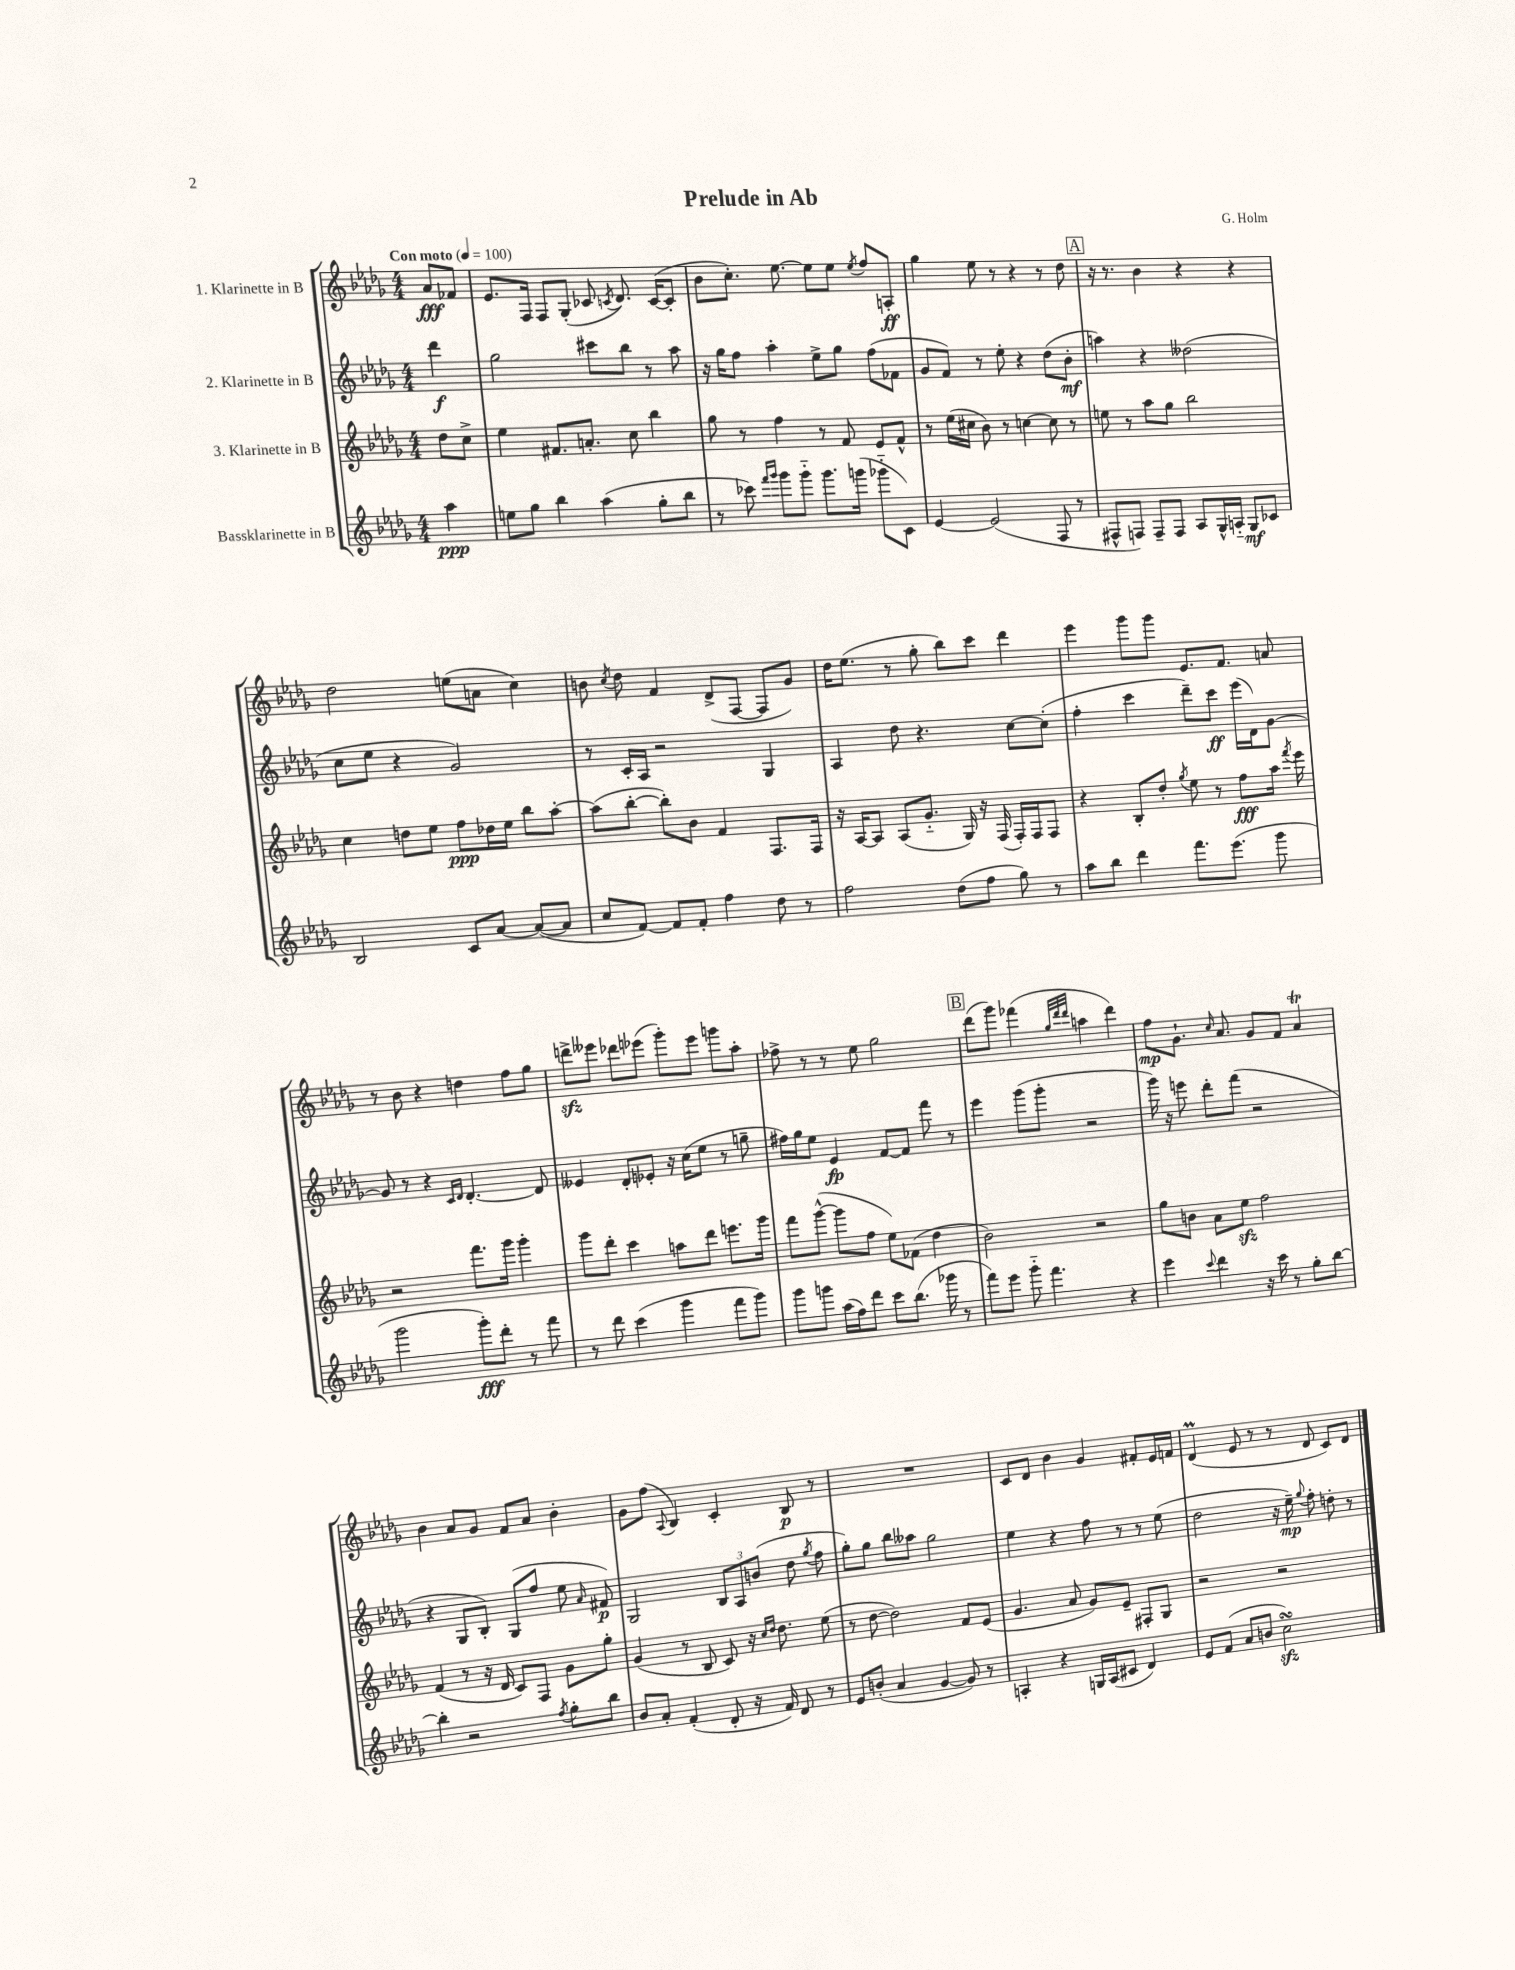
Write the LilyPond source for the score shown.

\header { title = "Prelude in Ab" composer = "G. Holm" }
<<
\new StaffGroup <<
\new Staff = "s0" \with { instrumentName = "1. Klarinette in B" } {
    \clef treble \key des \major \numericTimeSignature \time 4/4 \partial 4 \tempo "Con moto" 4 = 100
    \autoBeamOff aes'8[\fff fes'8] |
    ees'8.[ f16] f8[ ges8]-.( ces'8 \acciaccatura { c'8 } des'8.) c'16[~( c'8]-. |
    bes'8[ c''8.]-.) ees''8.~ ees''8[ ees''8] \acciaccatura { ees''8 } f''8[ a8]-.\ff |
    ges''4 ees''8 r8 r4 r8 des''8 |
    \mark \markup { \box "A" } r16 r8. bes'4 r4 r4 |
    des''2 e''8[( a'8] c''4) |
    b'8 \acciaccatura { c''8 } des''8 f'4 des'8[->( f8]~ f8[ ges'8]) |
    des''16[ ees''8.]( r8 ges''8-. bes''8[) c'''8] des'''4 |
    ees'''4 ges'''8[ ges'''8] ees'8.[ f'8.] a'8 |
    r8 bes'8 r4 d''4 f''8[ ges''8] |
    d'''8[->\sfz eeses'''8] des'''8[ ees'''8]( ges'''8[-.) ees'''8] g'''8[ aes''8]-. |
    fes''8-> r8 r8 ees''8 ges''2 |
    \mark \markup { \box "B" } des'''8[( ges'''8]) fes'''4( \grace { ges''32[ des'''32 des'''32] } a''4 des'''4) |
    f''8[\mp ges'8.]-! \grace { c''16 } aes'8. ges'8[ f'8] aes'4\trill |
    bes'4 aes'8[ ges'8] f'8[ aes'8] bes'4-. |
    ges'8[ f''8]( \appoggiatura { aes8 } bes4) c'4-. bes8\p r8 |
    R1 |
    c'8[ des'8] bes'4 ges'4 fis'8[-. ees'16 f'16] |
    des'4\prall( ees'8 r8 r8 des'8 c'8[) des'8] \bar "|." |
}
\new Staff = "s1" \with { instrumentName = "2. Klarinette in B" } {
    \clef treble \key des \major \numericTimeSignature \time 4/4 \partial 4
    \autoBeamOff des'''4\f |
    ges''2 cis'''8[ bes''8] r8 aes''8 |
    r16 ges''16[ f''8] aes''4-. ees''8[-> ges''8] f''8[( fes'8] |
    ges'8[ f'8]) r8 ees''8-. r4 des''8[( bes'8]-.\mf |
    \mark \markup { \box "A" } a''4) r4 deses''2( |
    c''8[ ees''8] r4 ges'2) |
    r8 c'16[-. aes16] r2 ges4 |
    aes4 des''8 r4. c''8[~ c''8]-.( |
    f''4-. c'''4 des'''8[--) c'''8]\ff ees'''16[( des'16) ges'8]~ |
    ges'8 r8 r4 \grace { c'16[ des'16] } des'4.~-. des'8 |
    eeses'4 des'8[-. ees'8]-. r16 c''16[( ees''8] r8 g''8-- |
    fis''16[) ges''16 ees''8] ees'4\fp f'8[~ f'8] f'''8 r8 |
    \mark \markup { \box "B" } ees'''4 ges'''8[( ges'''8]-. r2 |
    ges'''16) r16 e'''8 des'''8[-. f'''8]( r2 |
    r4 ges8[ bes8]-.) ges8[( f''8] ees''8 \grace { aes'16 } fis'8\p) |
    ges2 \tuplet 3/2 { bes8[ aes8 b'8]( } des''8 \acciaccatura { ges''8 } f''8 |
    ges''8[-.) ges''8] bes''8[ aeses''8] ges''2 |
    ees''4 r4 f''8 r8 r8 ees''8( |
    des''2 r16 ees''16--\mp) \appoggiatura { ges''8 } f''8-. d''8-. r8 \bar "|." |
}
\new Staff = "s2" \with { instrumentName = "3. Klarinette in B" } {
    \clef treble \key des \major \numericTimeSignature \time 4/4 \partial 4
    \autoBeamOff des''8[ c''8]-> |
    ees''4 fis'8.[ a'8.]-. c''8 bes''4 |
    ges''8 r8 f''4 r8 f'8 ees'8[ f'8]-^ |
    r8 ees''16[( cis''16] bes'8) r8 c''4~ c''8 r8 |
    \mark \markup { \box "A" } e''8 r8 aes''8[ ges''8] bes''2 |
    c''4 d''8[ ees''8] f''8[\ppp des''16 ees''16] bes''8[ aes''8]~-. |
    aes''8[( bes''8]~-. bes''8[-.) bes'8] f'4 f8.[ f16] |
    r16 aes16[~ aes8] aes8[( ges'8.]-_ ges16) r16 f16( f16[-.) f16 f8] |
    r4 bes8[-. des''8]-. \acciaccatura { ges''8 } ees''8 r8 f''8[\fff aes''16] \acciaccatura { f'''8 } ees'''16 |
    r2 f'''8.[ ges'''16] ges'''4-. |
    ges'''8[ des'''8]-. c'''4 a''8[ des'''8] e'''8.[ ges'''16] |
    f'''8[ ges'''8]~-^( ges'''8[ f''8] ees''8[) fes'8]( des''4 |
    \mark \markup { \box "B" } bes'2) r2 |
    ges''8[ b'8] aes'8[ ees''8]\sfz f''2 |
    f'4( r8 r16 des'16 c'8[) f8] ges'8[ ges''8]-. |
    ges'4( r8 bes8 c'8) r16 \grace { c''16[ des''16] } des''8. ees''8( |
    r8 des''8~ des''2) f'8[ ees'8]( |
    ges'4. aes'8 ges'8[) ees'8]-- fis8[-. ges8] |
    r2 r2 \bar "|." |
}
\new Staff = "s3" \with { instrumentName = "Bassklarinette in B" } {
    \clef treble \key des \major \numericTimeSignature \time 4/4 \partial 4
    \autoBeamOff aes''4\ppp |
    e''8[ ges''8] bes''4 aes''4( ges''8[-. bes''8] |
    r8 ces'''8) \grace { f'''16[ ges'''16] } ges'''8[ ges'''8]-_ ges'''8.[ g'''16]( ges'''8[-_ c'8]) |
    ees'4~ ees'2( f8 r8 |
    \mark \markup { \box "A" } fis8[-^ f8]) f8[-- f8] aes8[ ges16-^ a16]-_ ges8[\mf ces'8] |
    bes2 c'8[ aes'8]~ aes'8[~( aes'8] |
    c''8[ f'8]~) f'8[ f'8]-. f''4 des''8 r8 |
    f''2 des''8[( f''8] ges''8) r8 |
    aes''8[ bes''8] des'''4 f'''8.[ ees'''8.]( ges'''8 |
    ges'''2 ges'''8[-.\fff) des'''8]-. r8 f'''8 |
    r8 des'''8 c'''4( ges'''4 f'''8[ ges'''8]) |
    ges'''8[ g'''8] aes''16[( f''16) des'''8] c'''8[ bes''8.]( ges'''16 r8 |
    \mark \markup { \box "B" } f'''8[) ees'''8] ges'''8-_ f'''4. r4 |
    ees'''4 \appoggiatura { c'''8 } des'''4 r16 c'''16 r8 ges''8[-. bes''8]~ |
    bes''4-. r2 \acciaccatura { f''8 } ges''8[-. bes''8] |
    bes'8[ aes'8]-. f'4-.( des'8-. r16 f'16) des'8 r8 |
    ees'8[ b'8]-.( aes'4 ges'4~ ges'8) r8 |
    a4-. r4 g16[ a16( cis'8] des'4) |
    ees'8[ f'8]( aes'8[ b'8] c''2\turn\sfz) \bar "|." |
}
>>
>>
\layout { \context { \Score \remove "Bar_number_engraver" } }
